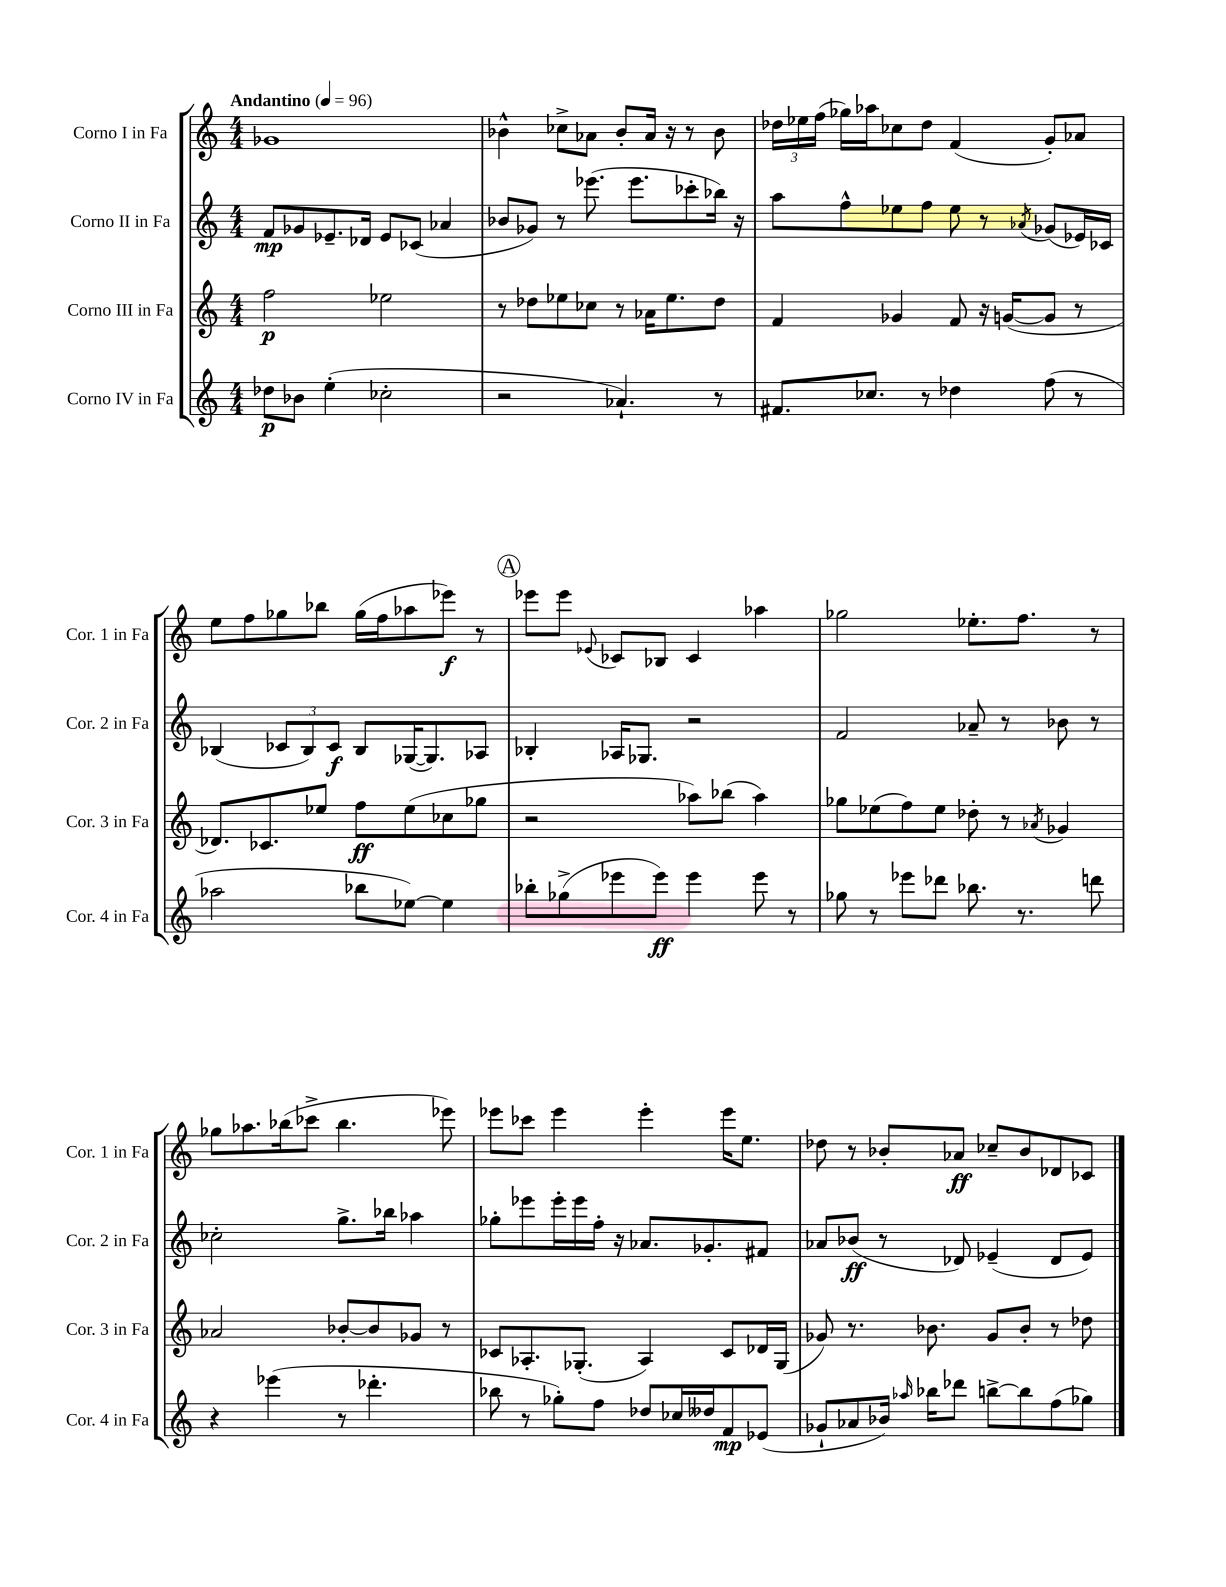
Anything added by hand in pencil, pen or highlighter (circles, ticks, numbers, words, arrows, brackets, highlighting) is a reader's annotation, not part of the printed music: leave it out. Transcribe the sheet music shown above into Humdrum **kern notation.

**kern	**kern	**kern	**kern
*staff4	*staff3	*staff2	*staff1
*clefG2	*clefG2	*clefG2	*clefG2
*k[]	*k[]	*k[]	*k[]
*M4/4	*M4/4	*M4/4	*M4/4
*MM96	*MM96	*MM96	*MM96
8dd-\L	2ff\	8f/L	1g-
8b-\J	.	8g-/	.
(4ee'\	.	8.e-~/	.
.	.	16d-/Jk	.
2cc-'\	2ee-\	8e-/L	.
.	.	(8c-/J	.
.	.	4a-/	.
=	=	=	=
2r	8r	8b-/L	4b-^^\
.	8dd-\L	8g-/J)	.
.	8ee-\	8r	8cc-^\L
.	8cc-\J	(8.eee-\	8a-\J
4.a-`/)	8r	.	8b-'/L
.	.	8.eee-\L	.
.	16a-\LK	.	16a-/Jk
.	8.ee-\	.	16r
.	.	8ccc-'\	8r
8r	8dd-\J	16bb-\Jk)	8b-\
.	.	16r	.
=	=	=	=
8.f#/L	4f/	8aa\L	24dd-\LL
.	.	.	24ee-\
.	.	.	(24ff\JJ
.	.	8ff^^\	16gg-\LL)
8.cc-/J	.	.	16aa-\J
.	4g-/	8ee-\	8cc-\
8r	.	8ff\J	8dd-\J
4dd-\	8f/	8ee-\	(4f/
.	16r	8r	.
.	([16g/LK	.	.
.	.	8qa-/	.
(8ff\	8g/]J	(8g-/L	8g'/L)
8r	8r	16e-/L)	8a-/J
.	.	16c-/JJ	.
=	=	=	=
2aa-\	8.d-/L)	(4B-/	8ee\L
.	.	.	8ff\
.	8.c-/	.	.
.	.	12c-/L	8gg-\
.	.	12B-/)	.
.	8ee-/J	.	8bb-\J
.	.	12c-/J	.
8bb-\L	8ff\L	8B-/L	(16gg-\LL
.	.	.	16ff\J
[8ee-\J)	(8ee-\	([16G-/K	8aa-\
.	.	8.G-/])	.
4ee-\]	8cc-\	.	8eee-\J)
.	8gg-\J	8A-/J	8r
=	=	=	=
8bb-'\L	2r	4B-'/	8eee-\L
(8gg-^\	.	.	8eee-\J
.	.	.	8qqe-/
8eee-\	.	16A-/LK	8c-/L
.	.	8.G-/J	.
8eee-\J)	.	.	8B-/J
4eee-\	8aa-\L)	2r	4c-/
.	(8bb-\J	.	.
8eee-\	4aa-\)	.	4aa-\
8r	.	.	.
=	=	=	=
8gg-\	8gg-\L	2f/	2gg-\
8r	(8ee-\	.	.
8eee-\L	8ff\)	.	.
8ddd-\J	8ee-\J	.	.
8.bb-\	8dd-'\	8a-~/	8.ee-'\L
.	8r	8r	.
8.r	.	.	8.ff\J
.	8qa-/	.	.
.	4g-/	8b-\	.
8ddd\	.	8r	8r
=	=	=	=
4r	2a-/	2cc-'\	8gg-\L
.	.	.	8.aa-\
(4eee-\	.	.	.
.	.	.	(16bb-\k
.	.	.	8ccc-^\J
8r	[8b-'/L	8.gg^\L	4.bb-\
4.ddd-'\	8b-/]	.	.
.	.	16bb-\Jk	.
.	8g-/J	4aa-\	.
.	8r	.	8eee-\)
=	=	=	=
8bb-\	8c-/L	8gg-'\L	8eee-\L
8r	8.A-'/	8eee-\	8ccc-\J
8gg-'\L)	.	16eee-'\L	4eee-\
.	(8.G-'/J	16eee-\	.
8ff\J	.	16ff'\JJ	.
.	.	16r	.
8dd-/L	4A-/)	8.a-/L	4eee-'\
16cc-/L	.	.	.
16dd--/J	.	8.g-'/	.
8f/	8c-/L	.	16eee-\LK
.	.	.	8.ee\J
(8e-/J	16d-/L	8f#/J	.
.	(16G-/JJ	.	.
=	=	=	=
8g-`/L	8g-/)	8a-/L	8dd-\
8a-/	8.r	(8b-/J	8r
16b-/Jk)	.	8r	8b-'/L
16qqaa-/	.	.	.
16bb-\LK	8.b-\	.	.
8ddd-\J	.	8d-/)	8a-/J
[8bb^\L	8g-/L	(4e-~/	8cc-~/L
8bb\]	8b-'/J	.	8b-/
(8ff\	8r	8d-/L	8d-/
8gg-\J)	8dd-\	8e-/J)	8c-/J
==	==	==	==
*-	*-	*-	*-
